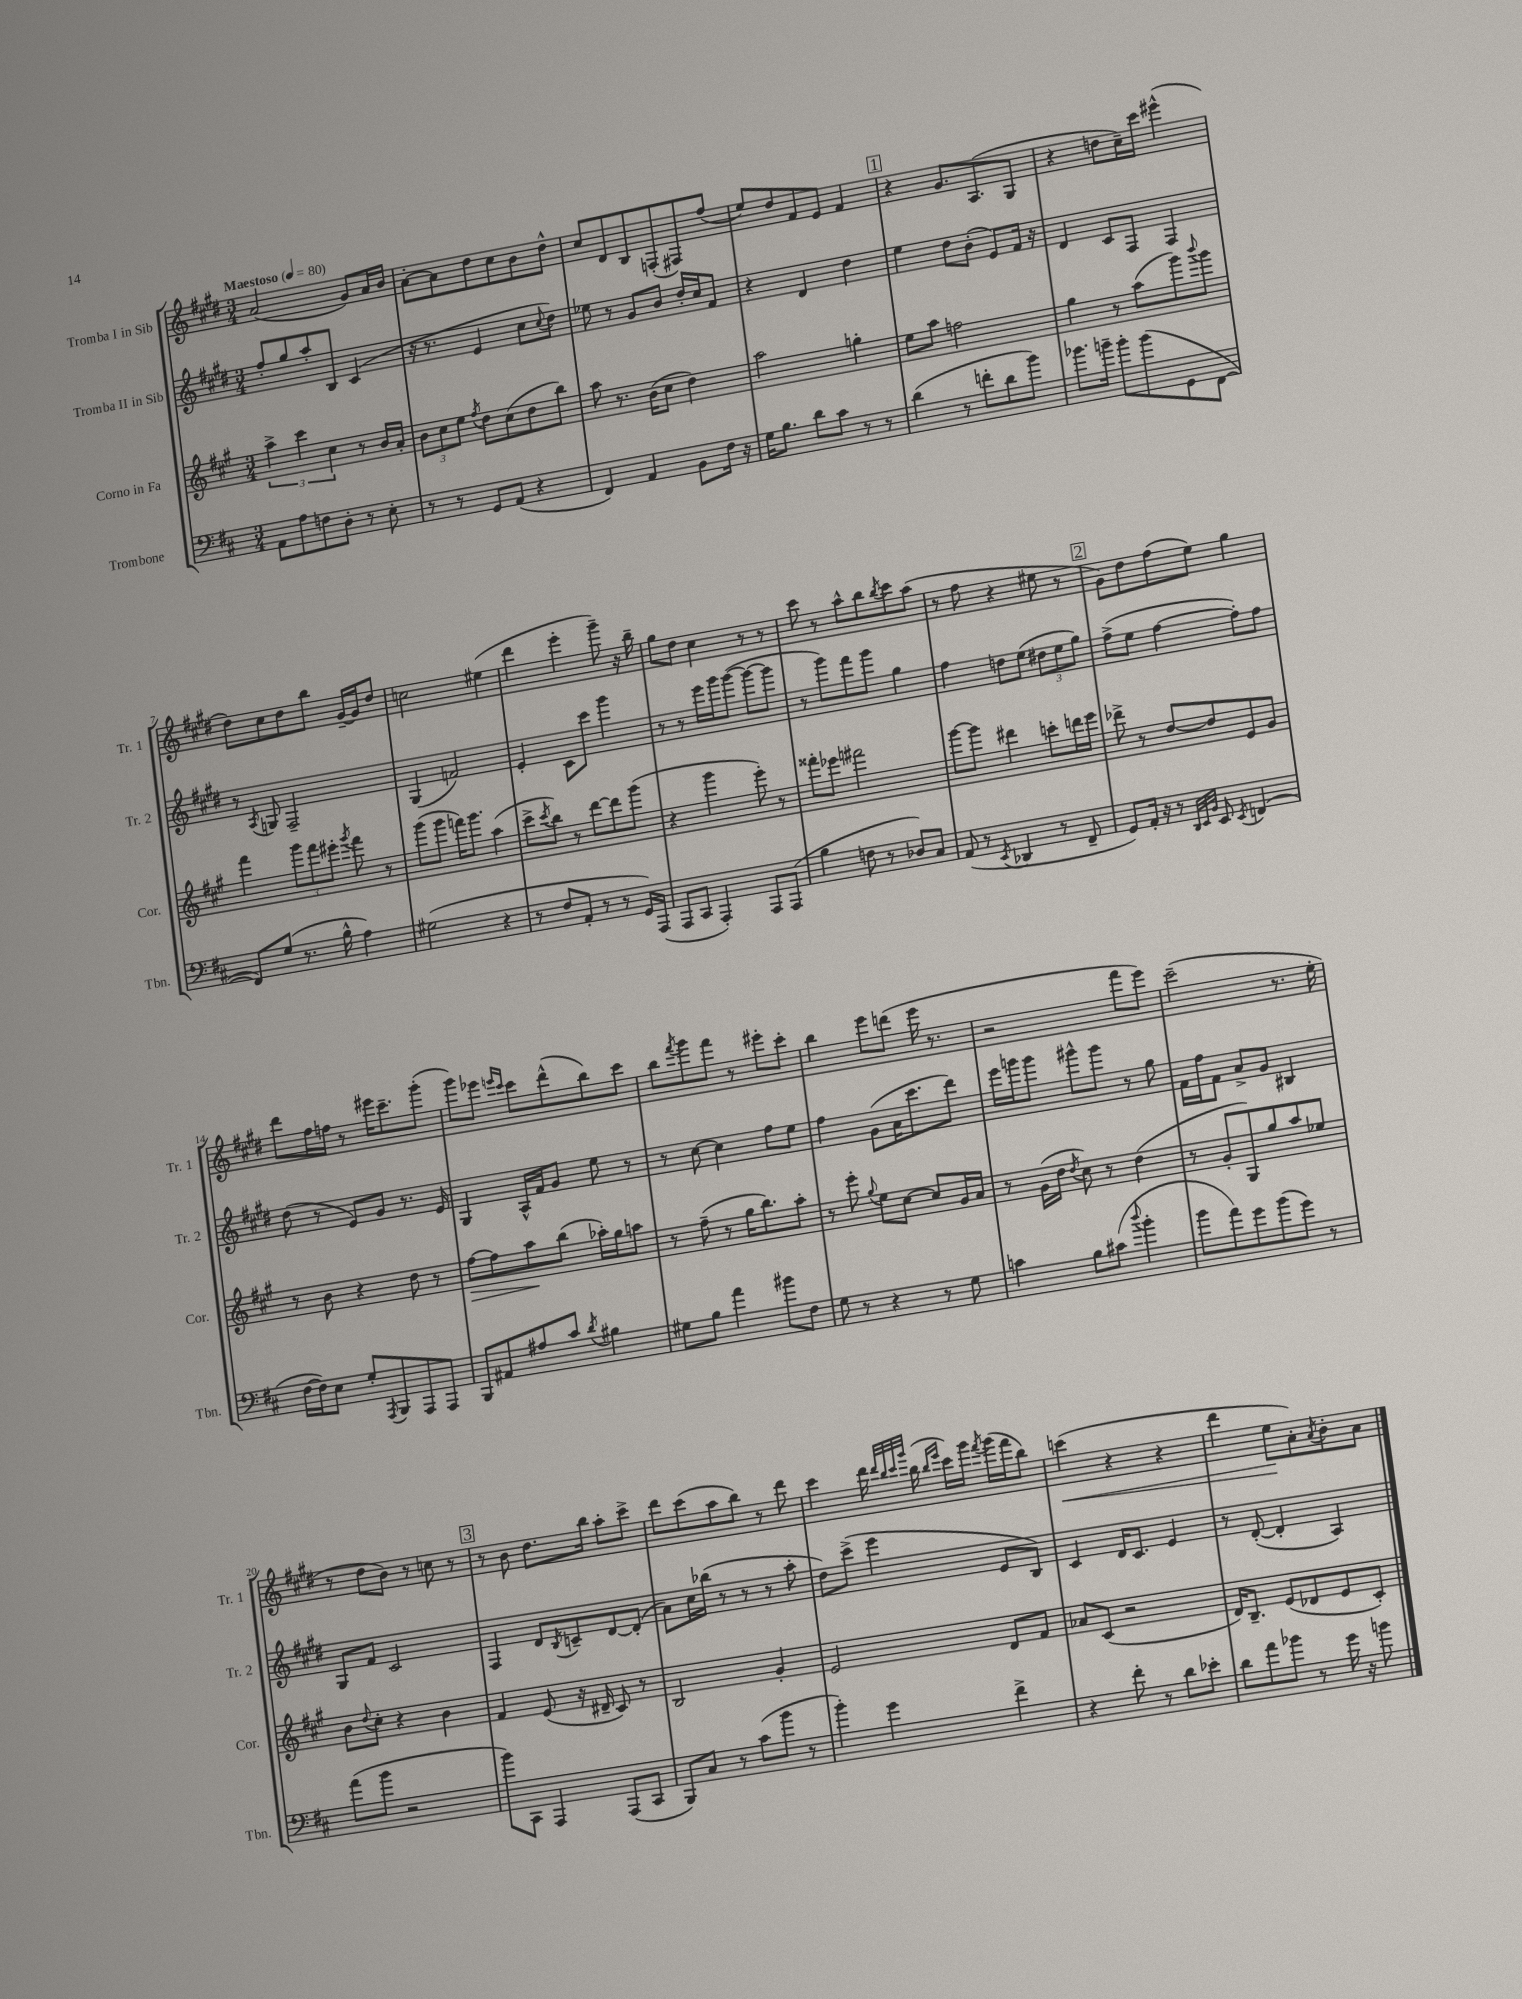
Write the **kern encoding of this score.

**kern	**kern	**dynam	**kern	**kern	**dynam
*part4	*part3	*part3	*part2	*part1	*part1
*staff4	*staff3	*staff3	*staff2	*staff1	*staff1
*I"Trombone	*I"Corno in Fa	*	*I"Tromba II in Sib	*I"Tromba I in Sib	*
*I'Tbn.	*I'Cor.	*	*I'Tr. 2	*I'Tr. 1	*
*clefF4	*clefG2	*	*clefG2	*clefG2	*
*k[f#c#]	*k[f#c#g#]	*	*k[f#c#g#d#]	*k[f#c#g#d#]	*
*M3/4	*M3/4	*	*M3/4	*M3/4	*
*MM80	*MM80	*	*MM80	*MM80	*
=1	=1	=1	=1	=1	=1
!	!	!	!	!LO:TX:a:B:t=Maestoso	!
8AA\L	6aa^\	.	8ff#'/L	(2a/	.
8A\	.	.	8gg#/	.	.
.	6ccc#\	.	.	.	.
8Fn\	.	.	8aa'/	.	.
.	6cc#\	.	.	.	.
8D'\J	.	.	8B/J	.	.
8r	8r	.	(4c#/	8g#/L)	.
8E'\	16b/LL	.	.	16a/L	.
.	16a'/JJ	.	.	16b/JJ	.
=2	=2	=2	=2	=2	=2
8r	12b\L	.	16r	[8a'\L	.
.	.	.	8.r	.	.
.	12cc#\	.	.	.	.
8r	.	.	.	8a\]	.
.	12ee\J	.	.	.	.
.	8qff#/	.	.	.	.
8GG/L	8dd\L	.	4e/	8dd#\	.
(8AA/J	(8cc#\	.	.	8cc#\	.
4r	8dd\	.	8cc#\L	8b\	.
.	.	.	8qqcc#/	.	.
.	8bb\J)	.	8dd#\J)	8dd#^^\J	.
=3	=3	=3	=3	=3	=3
4FF#/)	8aa\	.	8ee-X\	8cc#/L	.
.	8.r	.	8r	8d#/	.
4AA/	.	.	8g#/L	8B/	.
.	(16b\KL	.	.	.	.
.	8cc#\J	.	8b/J	(8Fn'/	.
8BB\L	4dd\)	.	16dd#'/LL	8F#X/)	.
.	.	.	16cc#/J	.	.
16F#\Jk	.	.	8f#/J	(8ff#/J	.
16r	.	.	.	.	.
=4	=4	=4	=4	=4	=4
16G\KL	2aa\	.	4r	8ee/L)	.
8.B\J	.	.	.	.	.
.	.	.	.	8dd#/	.
8d\L	.	.	4d#/	8f#/	.
8c#\J	.	.	.	8e/J	.
8r	4ggn'\	.	4dd#\	4f#/	.
8r	.	.	.	.	.
!!LO:REH:place=s1:t=1
=5	=5	=5	=5	=5	=5
(4d\	8ee\L	.	4ee\	4r	.
.	8aa\J	.	.	.	.
8r	2ffn\	.	8dd#\L	8.g#/L	.
8fn'\L	.	.	(8b'\J	.	.
.	.	.	.	(8.A/	.
8d\	.	.	8e/L)	.	.
8b\J)	.	.	16f#/Jk	8G#/J	.
.	.	.	16r	.	.
=6	=6	=6	=6	=6	=6
8.b-X\L	4gg#\	.	4d#/	4r	.
16bn~\Jk	.	.	.	.	.
8b'\L	8r	.	8c#/L	8ddn\L	.
(8b\	(8aa\L	.	8F#/J	16cc#~\L)	.
.	.	.	.	16ccc#\JJ	.
8GG\	8ggg#\)	.	4F#/	(4eee#X^^\	.
.	8qqbbb/	.	.	.	.
[8FF#\J	8ggg#\J	.	.	.	.
!!LO:LB:g=z
=7	=7	=7	=7	=7	=7
8FF#/L])	4fff#\	.	8r	8dd#\L)	.
.	.	.	8qA/	.	.
(8G/J	.	.	8Gn/	8cc#\	.
8.r	12ggg#\L	.	2F#~/	8dd#\	.
.	12fff#\	.	.	.	.
.	.	.	.	8bb\J	.
.	12eee#X'\J	.	.	.	.
16B^^\	.	.	.	.	.
.	8qggg#/	.	.	.	.
4A\)	8fff#\	.	.	[16g#~/LL	.
.	.	.	.	16g#/J]	.
.	8r	.	.	8dd#/J	.
=8	=8	=8	=8	=8	=8
(2G#X\	(8ggg#\L	.	(4G#/	2ccn\	.
.	8ggg#\J	.	.	.	.
.	16fffn\KL)	.	2fn/)	.	.
.	8.ggg#\J	.	.	.	.
4r	(4aa\	.	.	(4ee#X\	.
=9	=9	=9	=9	=9	=9
8r	8ccc#^\L	.	4e'/	4ddd#\	.
.	8qccc#/	.	.	.	.
8F#/L	8bb\J)	.	.	.	.
8AA'/J	8r	.	8c#\L	4eee'\	.
8r	[8ddd\L	.	8ccc#\J	.	.
8r	8ddd\]	.	4ggg#\	8ggg#~\)	.
16GG/LL)	(8ggg#\J	.	.	16r	.
(16AAA/JJ	.	.	.	16bb~\	.
=10	=10	=10	=10	=10	=10
8AAA/L	4r	.	8r	8gg#\L	.
8CC#/J	.	.	8r	8dd#\J	.
4AAA'/)	4ggg#\	.	16eee\LL	4cc#\	.
.	.	.	16ggg#\J	.	.
.	.	.	([8ggg#\J	.	.
8AAA/L	8eee'\)	.	8ggg#\L_	8r	.
(8AAA/J	8r	.	8ggg#\J]	8r	.
=11	=11	=11	=11	=11	=11
4B\	8fff##X'\L	.	8r	8ccc#\	.
.	8eee-X\J	.	8ggg#\L)	8r	.
8Fn\	2fff#X\	.	8fff#\	8aa^^\L	.
8r	.	.	8ggg#\J	8bb\	.
.	.	.	.	8qbb/	.
8D-X/L)	.	.	4gg#\	8ccc#\	.
8C#/J	.	.	.	(8aa\J	.
=12	=12	=12	=12	=12	=12
(8AA/	[8ggg#\L	.	4ff#\	8r	.
8r	8ggg#\J]	.	.	8ff#\	.
8qEE/	.	.	.	.	.
4DD-X/	4ddd#X\	.	8ddn\L	4r	.
.	.	.	(8ee\J	.	.
8r	8cccn'\L	.	12dd#X\L	8ee#X\	.
.	.	.	12ee\	.	.
8FF#~/	16dddn\L	.	.	8r	.
.	.	.	12gg#\J)	.	.
.	16eee\JJ	.	.	.	.
!!LO:REH:place=s1:t=2
=13	=13	=13	=13	=13	=13
8GG/L)	8ddd-X^\	.	(8ff#^\L	8g#\L)	.
16AA'/Jk	8r	.	8ee\J	8dd#\	.
16r	.	.	.	.	.
8r	[8dd/L	.	[4ff#\	(8ff#\	.
32qqDD/LLL	.	.	.	.	.
32qqEE/	.	.	.	.	.
32qqBB/JJJ	.	.	.	.	.
8EE/	8dd/]	.	.	8ee\J)	.
8qEE/	.	.	.	.	.
(4FFn/	8e/	.	8ff#'\L])	4gg#\	.
.	8g#/J	.	8ff#\J	.	.
!!LO:LB:g=z
=14	=14	=14	=14	=14	=14
[16F#\LL	8r	.	(8dd#\	8ddd#\L	.
16F#\J])	.	.	.	.	.
8E\J	8b\	.	8r	16ff#\L	.
.	.	.	.	16ffn\JJ	.
8G'/L	4r	.	8e/L)	8r	.
8qAAA/	.	.	.	.	.
8BBB/	.	.	8g#/J	16eee#X\KL	.
.	.	.	.	8.ccc#~\	.
8AAA/	8dd\	.	8.r	.	.
8AAA/J	8r	.	.	(8ggg#'\J	.
.	.	.	16e/	.	.
=15	=15	=15	=15	=15	=15
!	!	!LO:HP:b	!	!	!
8BBB/L	[8ff#\L	>	4G#/	8ggg#\L)	.
8AA#X/	8ff#\]	.	.	8eee-X\J	.
.	.	.	.	16qqeeen/LL	.
.	.	.	.	16qqccc#/JJ	.
8A#X/	8aa\	.	16A^^/LL	8ccc#\L	.
.	.	.	16f#/J	.	.
8c#/J	(8bb\J	]	8g#/J	(8ddd#^^\	.
8qd/	.	.	.	.	.
4B#X\	16aa-X'\LL)	.	8ee\	8bb\)	.
.	16gg#\J	.	.	.	.
.	8aan\J	.	8r	8ccc#\J	.
=16	=16	=16	=16	=16	=16
8G#X\L	8r	.	8r	8bb\L	.
.	.	.	.	8qfff#/	.
8B\J	(8ff#~\	.	[8cc#\	8ggg#\	.
4a\	8r	.	4cc#\]	8fff#\J	.
.	16gg#\KL	.	.	8r	.
.	8.bb\)	.	.	.	.
8b#X\L	.	.	8ff#\L	8eee#X'\L	.
8F#\J	8aa'\J	.	8ee\J	8ccc#'\J	.
=17	=17	=17	=17	=17	=17
8G\	8r	.	4ff#\	4bb\	.
8r	8eee'\	.	.	.	.
.	8qqgg#/	.	.	.	.
4r	8ee\L	.	(8g#\L	8eee\L	.
.	[8cc#\J	.	16a\K	(8dddn\J	.
.	.	.	8.ccc#\	.	.
8r	8cc#/L]	.	.	16eee\	.
.	.	.	.	8.r	.
8G\	16g#/L	.	8ddd#\J)	.	.
.	16a/JJ	.	.	.	.
=18	=18	=18	=18	=18	=18
4cn\	8r	.	16eee\LL	2r	.
.	.	.	16gggn\J	.	.
.	(16g#\LL	.	8ggg\J	.	.
.	16dd\JJ	.	.	.	.
.	8qdd/	.	.	.	.
8B\L	8cc#\)	.	8ggg#X^^\L	.	.
(8c#X\J	8r	.	8ggg#\J	.	.
8qqdd/	.	.	.	.	.
4b'\	(4dd\	.	8r	8fff#\L	.
.	.	.	8gg#\	8eee\J)	.
=19	=19	=19	=19	=19	=19
8b\L	8r	.	16f#\LL	(2ccc#~\	.
.	.	.	16ff#\J	.	.
8a\)	8g#'/L	.	8f#\J	.	.
8g\	8G#/)	.	8a^/L	.	.
(8b\	8gg#/	.	8g#/J	.	.
8g\J)	8aa/	.	4B#X/	8.r	.
8r	8ee-X/J	.	.	.	.
.	.	.	.	16ee'\	.
!!LO:LB:g=z
=20	=20	=20	=20	=20	=20
(8a\L	8b\L	.	8G#/L	8r	.
.	8qqdd/	.	.	.	.
8b\J	8cc#'\J	.	8f#/J	8dd#\L	.
2r	4r	.	2c#/	8b\J)	.
.	.	.	.	8r	.
.	4b\	.	.	8ccn\	.
.	.	.	.	8r	.
!!LO:REH:place=s1:t=3
=21	=21	=21	=21	=21	=21
8b\L)	4f#/	.	4F#/	8r	.
8CC#\J	.	.	.	8b\	.
4AAA/	(8e/	.	8d#/L	8.dd#\L	.
.	.	.	8qB/	.	.
.	16r	.	8cn~/	.	.
.	16d#X~/	.	.	16bb\Jk	.
(8AAA/L	8c#/)	.	[8d#/	8aa'\L	.
8CC#/J	8r	.	(8d#'/J]	8ccc#^\J	.
=22	=22	=22	=22	=22	=22
8BBB/L)	2B/	.	8a\L)	8ddd#\L	.
8C#/J	.	.	16cc#\L	(8ccc#\	.
.	.	.	(16bb-X\JJ	.	.
8r	.	.	8r	8aa\	.
(8c#\L	.	.	8r	8bb\J)	.
8b\J	4g#'/	.	8r	8r	.
8r	.	.	8aa'\	8ddd#\	.
=23	=23	=23	=23	=23	=23
4b'\)	2e/	.	8dd#\L)	4ccc#\	.
.	.	.	(8ccc#^\J	.	.
4g\	.	.	4eee\	16ddd#\	.
.	.	.	.	32qqddd#/LLL	.
.	.	.	.	32qqbb/	.
.	.	.	.	32qqccc#/	.
.	.	.	.	32qqggg#/JJJ	.
.	.	.	.	(16bb\	.
.	.	.	.	16qqbb/LL	.
.	.	.	.	16qqeee/JJ	.
.	.	.	.	16ccc#\LL)	.
.	.	.	.	16ggg#\JJ	.
.	.	.	.	8qfff#/	.
4f#^\	8d/L	.	8e/L	(16ggg#\LL	.
.	.	.	.	16fff#\J	.
.	8f#/J	.	8B/J)	8bb\J)	.
=24	=24	=24	=24	=24	=24
!	!	!	!	!	!LO:HP:b
4r	8a-X/L	.	4c#/	(4cccn\	<
.	(8c#/J	.	.	.	.
8f#'\	2r	.	16d#/KL	4r	.
.	.	.	8.c#/J	.	.
8r	.	.	.	.	.
8d\L	.	.	4e/	4r	.
8e-X'\J	.	.	.	.	.
=25	=25	=25	=25	=25	=25
8d\L	16d/KL)	.	8r	4ddd#\	.
.	8.B~/J	.	.	.	.
8a\	.	.	([8d#'/	.	.
8b-X\J	(8e/L	.	4d#'/]	8ee\L	.
8r	8d-X/	.	.	8a'\)	[
.	.	.	.	8qa/	.
16g\	8e/	.	4A/)	8b'\	.
16r	.	.	.	.	.
8bn\	8c#'/J)	.	.	8a\J	.
==	==	==	==	==	==
*-	*-	*-	*-	*-	*-
